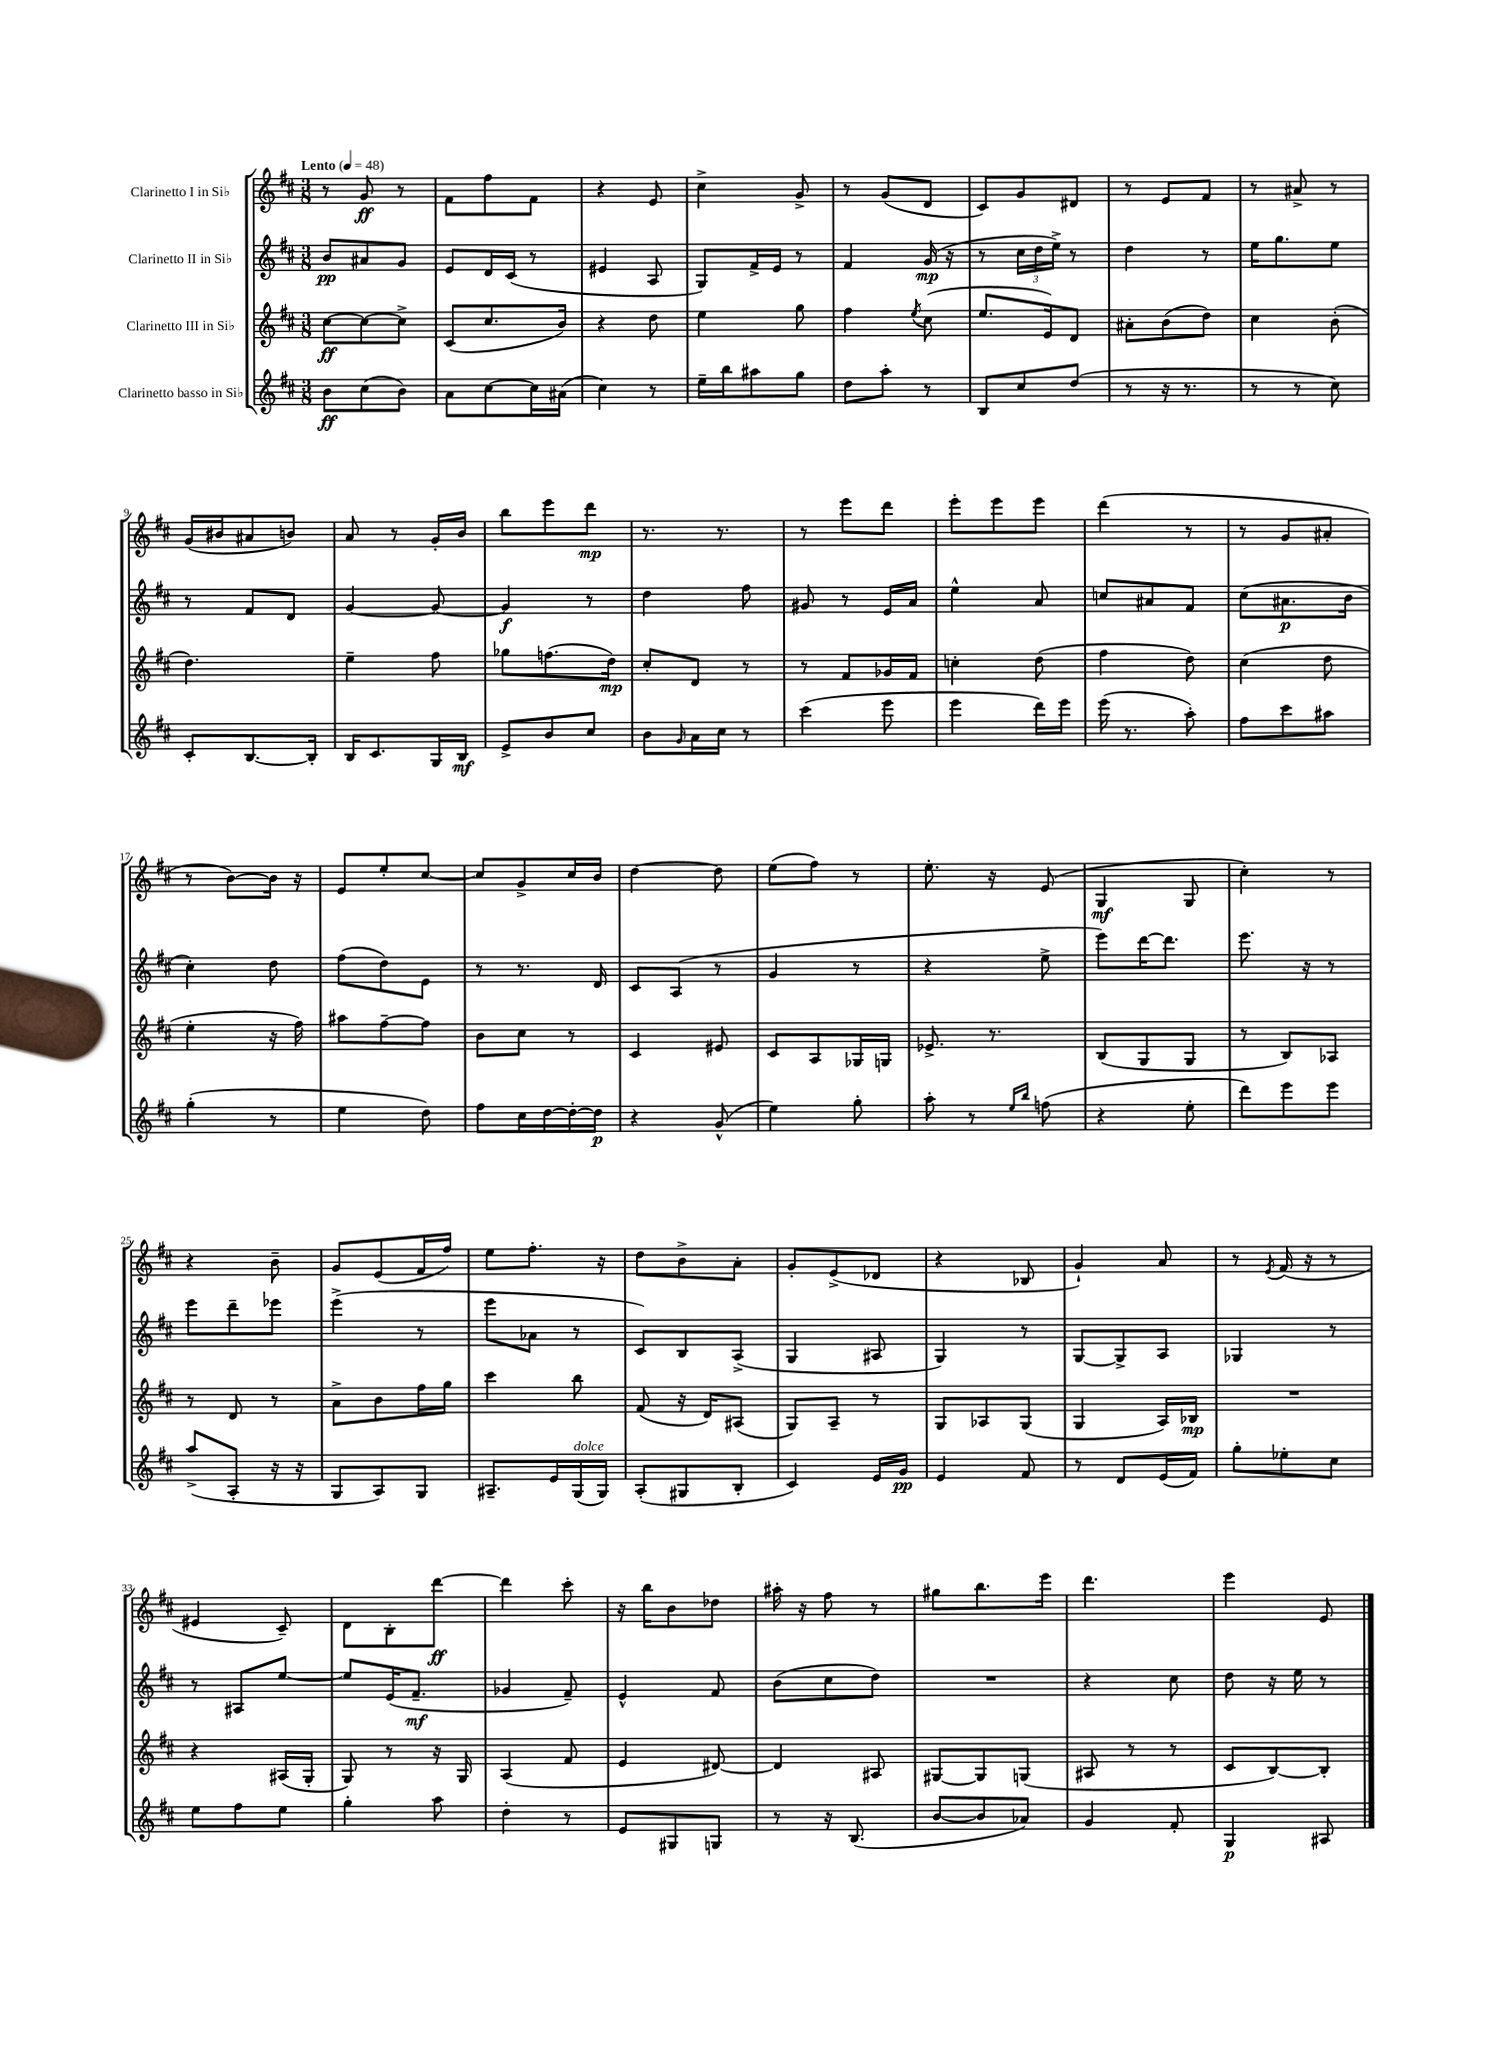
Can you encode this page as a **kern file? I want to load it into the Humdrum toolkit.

**kern	**kern	**kern	**kern
*staff4	*staff3	*staff2	*staff1
*clefG2	*clefG2	*clefG2	*clefG2
*k[f#c#]	*k[f#c#]	*k[f#c#]	*k[f#c#]
*M3/8	*M3/8	*M3/8	*M3/8
*MM48	*MM48	*MM48	*MM48
8b\L	[8cc#\L	8b/L	8r
(8cc#\	8cc#\_	8a#/	8g/
8b\J)	8cc#^\]J	8g/J	8r
=	=	=	=
8a\L	(8c#/L	8e/L	8f#\L
[8cc#\	8.cc#/	16d/L	8ff#\
.	.	(16c#/JJ	.
16cc#\]L	.	8r	8f#\J
(16a#\JJ	16b/Jk)	.	.
=	=	=	=
4cc#\)	4r	4e#/	4r
8r	8dd\	8A/	8e/
=	=	=	=
16ee~\LL	4ee\	8G/L)	4cc#^\
16bb\J	.	.	.
8aa#\	.	16f#^/L	.
.	.	16e/JJ	.
8gg\J	8gg\	8r	8g^/
=	=	=	=
8dd\L	4ff#\	4f#/	8r
8aa'\J	.	.	(8g/L
.	8qee/	.	.
8r	(8cc#\	(16g/	8d/J
.	.	16r	.
=	=	=	=
8B/L	8.ee/L	8r	8c#/L)
8cc#/	.	24cc#\LL	8g/
.	.	24dd\	.
.	16e/k)	.	.
.	.	24ee^\JJ)	.
(8dd/J	8d/J	8r	8d#/J
=	=	=	=
8r	8a#'\L	4dd\	8r
16r	(8b\	.	8e/L
8.r	.	.	.
.	8dd\J)	8r	8f#/J
=	=	=	=
8r	4cc#\	16ee\LK	8r
.	.	8.gg\	.
8r	.	.	8a#^/
8cc#\)	(8b'\	8ee\J	8r
=	=	=	=
8c#'/L	4.dd\)	8r	(16g/LL
.	.	.	16b#/J
[8.B/	.	8f#/L	8a#/
.	.	8d/J	8b/J)
16B'/]Jk	.	.	.
=	=	=	=
16B/LK	4ee~\	[4g/	8a/
8.c#/	.	.	.
.	.	.	8r
16G/L	8ff#\	8g/_	16g'/LL
16B/JJ	.	.	16b/JJ
=	=	=	=
8e^/L	8gg-\L	4g/]	8bb\L
8b/	(8.ff\	.	8eee\
8cc#/J	.	8r	8ddd\J
.	16dd\Jk)	.	.
=	=	=	=
8b\L	8cc#'/L	4dd\	8.r
16qqg/	.	.	.
16a\L	8d/J	.	.
16cc#\JJ	.	.	8.r
8r	8r	8ff#\	.
=	=	=	=
(4ccc#\	8r	8g#/	8r
.	8f#/L	8r	8eee\L
8eee\	16g-/L	16e/LL	8ddd\J
.	16f#/JJ	16a/JJ	.
=	=	=	=
4eee\	4cc'\	4ee^^\	8eee'\L
.	.	.	8eee\
16ddd\LL)	(8dd\	8a/	8eee\J
16eee\JJ	.	.	.
=	=	=	=
(16eee\	4ff#\	8cc/L	(4ddd\
8.r	.	.	.
.	.	8a#/	.
8aa'\)	8dd\)	8f#/J	8r
=	=	=	=
8ff#\L	(4cc#\	(8cc#\L	8r
8ccc#\	.	8.a#\	8g/L
8aa#\J	8dd\	.	8a#'/J
.	.	16b\Jk	.
=	=	=	=
(4gg'\	4ee'\	4cc#'\)	8r
.	.	.	[8b\L)
8r	16r	8dd\	16b\]Jk
.	16ff#\)	.	16r
=	=	=	=
4ee\	8aa#\L	(8ff#\L	8e/L
.	[8ff#~\	8dd\)	8ee'/
8dd\)	8ff#\]J	8e\J	[8cc#/J
=	=	=	=
8ff#\L	8b\L	8r	8cc#/]L
16cc#\L	8cc#\J	8.r	8g^/
[16dd\	.	.	.
16dd'\_	8r	.	16cc#/L
16dd\]JJ	.	16d/	16b/JJ
=	=	=	=
4r	4c#/	8c#/L	[4dd\
.	.	(8A/J	.
(8g^^/	8e#/	8r	8dd\]
=	=	=	=
4ee\)	8c#/L	4g/	(8ee\L
.	8A/	.	8ff#\J)
8gg'\	16G-/L	8r	8r
.	16G/JJ	.	.
=	=	=	=
8aa'\	8.e-^/	4r	8.ee'\
8r	.	.	.
.	8.r	.	16r
16qqee/LL	.	.	.
16qqbb/JJ	.	.	.
(8ff\	.	8ee^\	(8e/
=	=	=	=
4r	(8B/L	8eee\L)	4G/
.	8G/	[16ddd\K	.
.	.	8.ddd\]J	.
8ee'\	8G/J	.	8G/
=	=	=	=
8ddd\L)	8r	8.eee\	4cc#'\)
8eee\	8B/L)	.	.
.	.	16r	.
8eee\J	8A-/J	8r	8r
=	=	=	=
(8aa^/L	8r	8eee\L	4r
8A'/J	8d/	8ddd~\	.
16r	8r	8eee-\J	8b~\
16r	.	.	.
=	=	=	=
8G/L	8a^\L	(4eee^\	8g/L
8A/)	8b\	.	(8e/
8G/J	16ff#\L	8r	16f#/L
.	16gg\JJ	.	16ff#/JJ)
=	=	=	=
8.A#~/L	4ccc#\	8eee\L	8ee\L
.	.	8a-\J	8.ff#'\J
16e/L	.	.	.
(16G/	8bb\	8r	.
16G/JJ)	.	.	16r
=	=	=	=
(8A'/L	(8f#/	8c#/L)	8dd\L
8G#/	16r	8B/	8b^\
.	16d/LK)	.	.
8B'/J	(8A#/J	(8A^/J	8a'\J
=	=	=	=
4c#/)	8G/L)	4G/	8g'/L
.	8A~/J	.	(8e^/
16e/LL	8r	8A#/	8d-/J
16g/JJ	.	.	.
=	=	=	=
4e/	8G/L	4G/)	4r
.	8A-/	.	.
8f#/	(8G/J	8r	8B-/
=	=	=	=
8r	4G/	[8G/L	4g`/)
8d/L	.	8G^/]	.
(16e/L	16A/LL)	8A/J	8a/
16f#/JJ)	16B-/JJ	.	.
=	=	=	=
8gg'\L	4.r	4G-/	8r
.	.	.	8qe/
8ee-'\	.	.	(16f#/
.	.	.	16r
8cc#\J	.	8r	8r
=	=	=	=
8ee\L	4r	8r	4e#/
8ff#\	.	8A#/L	.
8ee\J	(16A#/LL	[8ee/J	8c#~/)
.	16G'/JJ	.	.
=	=	=	=
4gg'\	8G/)	8ee/]L	8d\L
.	8r	(16e/K	8B'\
.	.	8.f#~/J	.
8aa\	16r	.	[8ddd\J
.	16G/	.	.
=	=	=	=
4dd'\	(4A/	4g-/	4ddd\]
8r	8f#/	8f#~/)	8ccc#'\
=	=	=	=
8e/L	4e/	4e^^/	16r
.	.	.	16bb\LK
8G#/	.	.	8b\
8G/J	[8d#/)	8f#/	8dd-\J
=	=	=	=
8r	4d#/]	(8b\L	16aa#'\
.	.	.	16r
16r	.	8cc#\	8ff#\
(8.B/	.	.	.
.	8A#/	8dd\J)	8r
=	=	=	=
[8b/L	[8G#/L	4.r	8gg#\L
8b/]	8G#/]	.	8.bb\
8a-/J)	(8G/J	.	.
.	.	.	16eee\Jk
=	=	=	=
4g/	8A#/	4r	4.ddd\
.	8r	.	.
8f#'/	8r	8cc#\	.
=	=	=	=
4G/	8c#/L	8dd\	4eee\
.	[8B/)	16r	.
.	.	16ee\	.
8A#/	8B'/]J	8r	8e/
==	==	==	==
*-	*-	*-	*-
